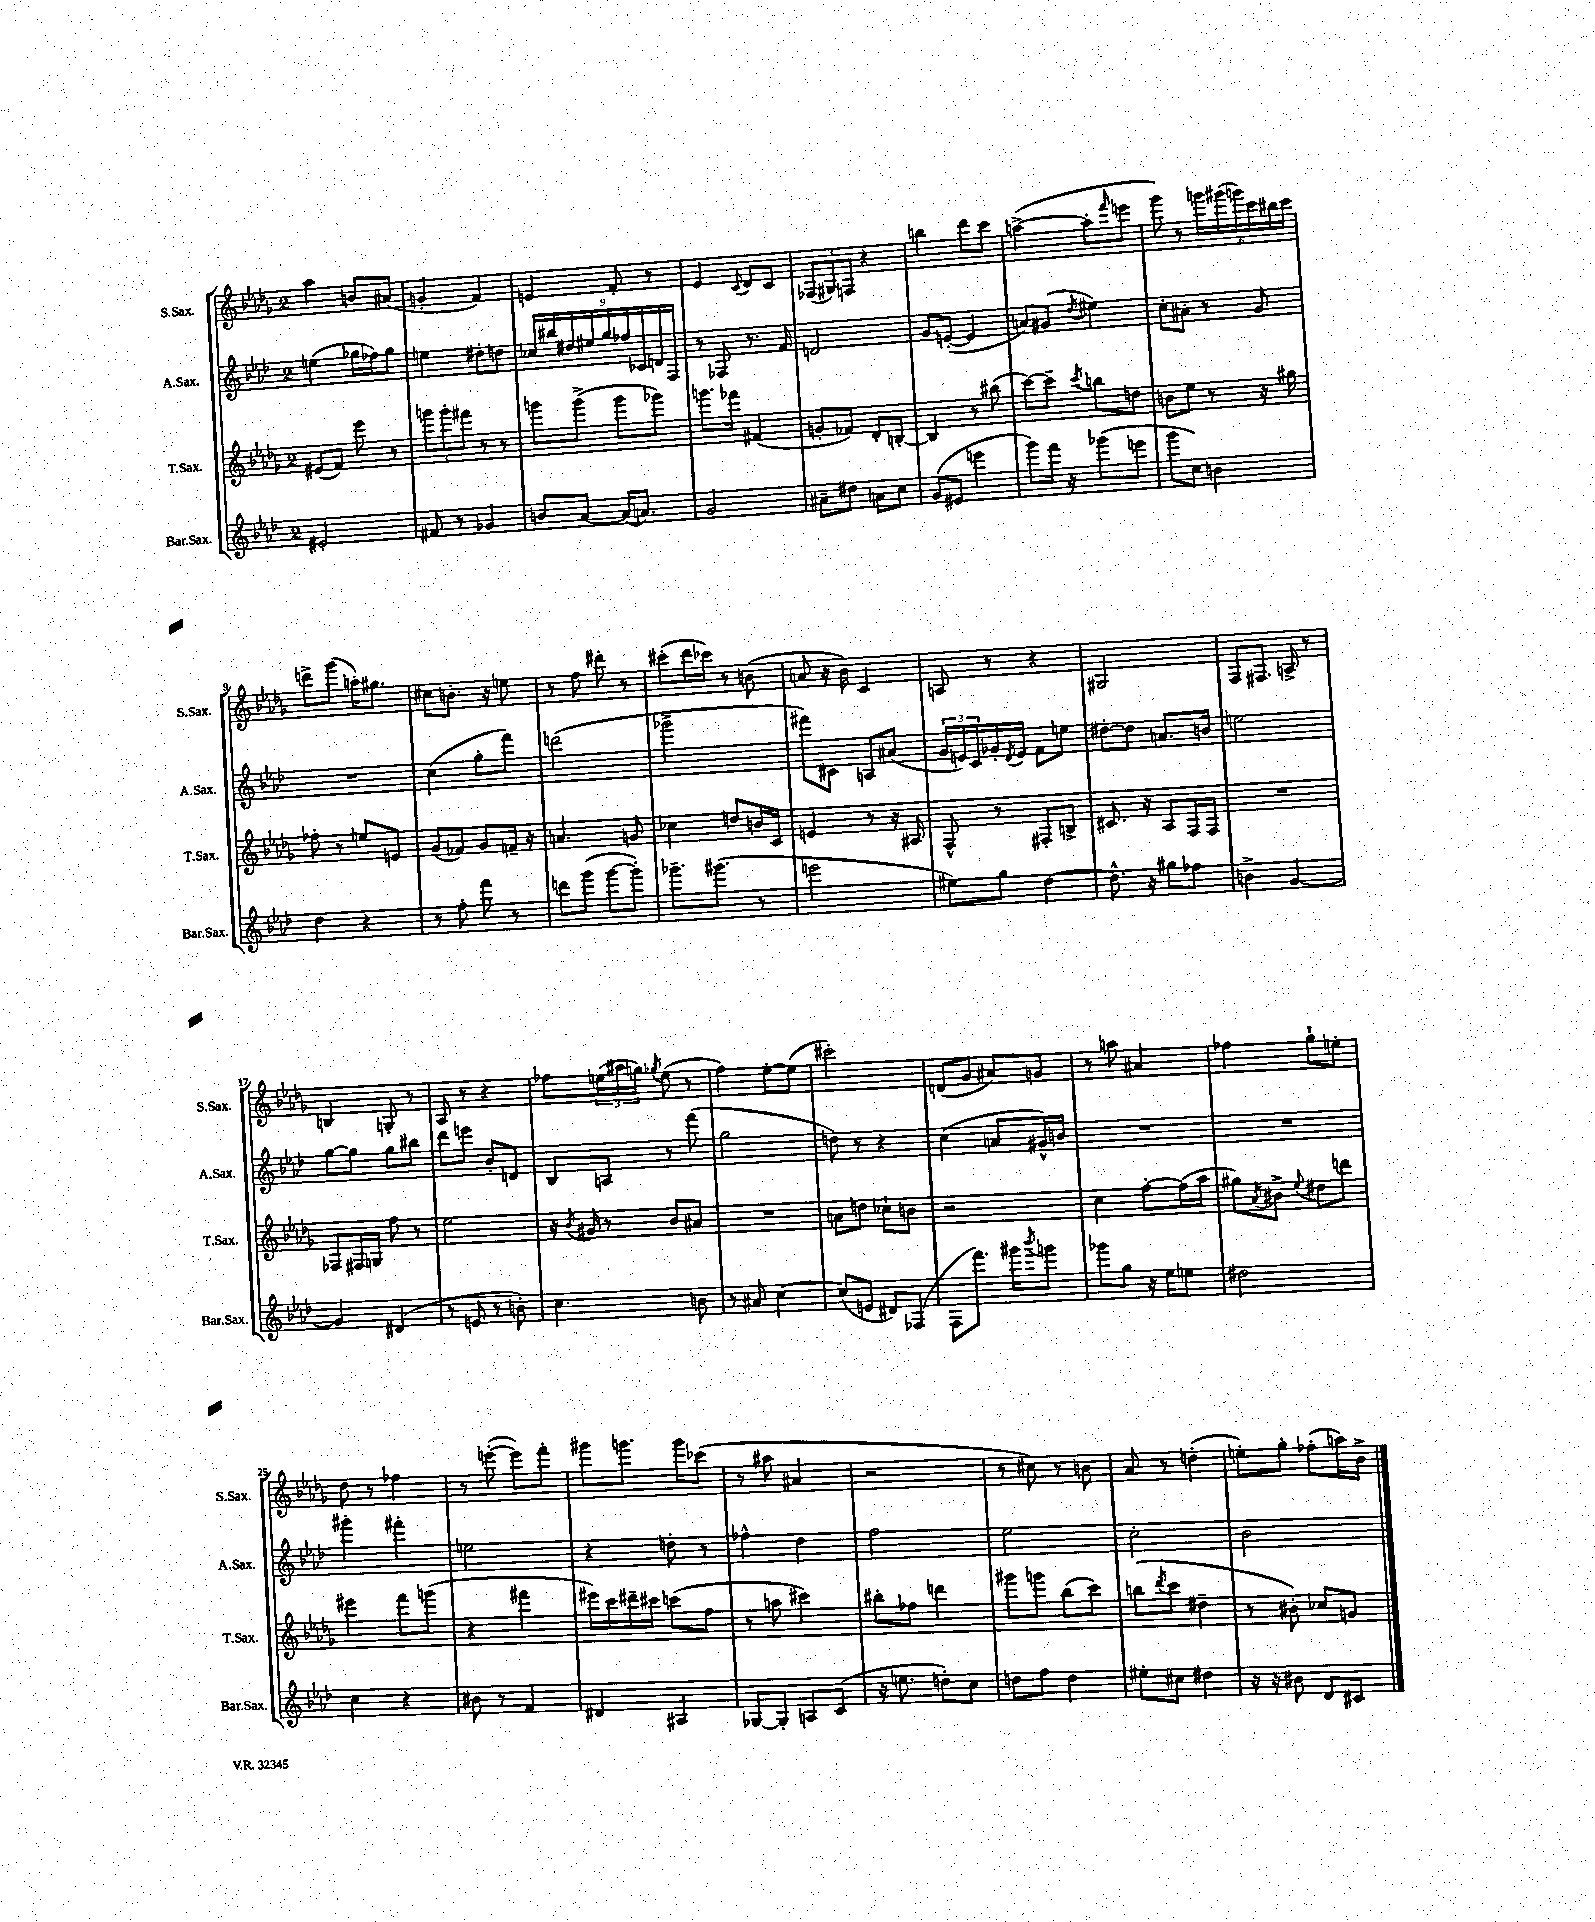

**kern	**kern	**kern	**kern
*staff4	*staff3	*staff2	*staff1
*clefG2	*clefG2	*clefG2	*clefG2
*k[b-e-a-d-]	*k[b-e-a-d-g-]	*k[b-e-a-d-]	*k[b-e-a-d-g-]
*M2/4	*M2/4	*M2/4	*M2/4
2e#'	(8e#	(4ee	4aa-
.	8f)	.	.
.	8eee-	16gg-	8b
.	.	16ff-)	.
.	8r	8gg-	(8a#
=	=	=	=
8f#	12ggg	4ee	4g'
.	12ggg'	.	.
8r	.	.	.
.	12fff#	.	.
4g-	8r	8dd#'	4f)
.	8r	8dd	.
=	=	=	=
8b	8ggg	18cc-	4e
.	.	18bb#	.
.	.	18dd#	.
[8a-	(8ggg^	.	.
.	.	18ee#	.
.	.	18gg	.
(16a-]	8ggg	.	8f'
.	.	18ff-	.
8.a)	.	.	.
.	.	18c-	.
.	8ggg-)	.	8r
.	.	18d	.
.	.	18F	.
=	=	=	=
2g	8.ggg	8r	4e-
.	.	8F-	.
.	16fff-	.	.
.	.	.	8qqc
.	(4f#	8.r	8d-
.	.	.	8c
.	.	16f	.
=	=	=	=
8a#~	8g'	2d	(12F-
.	.	.	12G#)
8dd#	8f-)	.	.
.	.	.	12F
8a	8d-'	.	4r
8cc	[8B'	.	.
=	=	=	=
(8g	4B]	8g	4bb
8e#	.	([8e'	.
4eee	8r	4e]	8ddd-
.	(8bb#	.	8ccc
=	=	=	=
8ggg)	[8ccc)	8a)	([4aa^
16fff	8ccc~]	(8g#	.
16r	.	.	.
.	8qccc	8qdd-	.
(8ggg-	8bb	4ee#)	8aa']
.	.	.	16qqfff
8eee	8dd	.	8eee
=	=	=	=
8ggg	8b	8cc'	8ggg-)
8cc)	8ee-	8a#'	8r
4b	8r	8r	24ggg
.	.	.	(24ggg#
.	.	.	24ggg)
.	16r	8g	24ccc
.	.	.	24bb#
.	16gg#	.	.
.	.	.	24ccc
=	=	=	=
4dd-	8ff-'	2r	8ddd^
.	8r	.	(8ggg-
4r	8ee	.	16aa')
.	.	.	8.gg#
.	8e	.	.
=	=	=	=
8r	(8g-	(4cc	8cc#
8ff'	8f-)	.	8.b'
8fff	8g-	8gg'	.
.	.	.	16r
8r	16f~	8fff)	8ee
.	16r	.	.
=	=	=	=
8ddd	4.a	(2ddd	8r
(8ggg	.	.	8ff
[8ggg	.	.	8ddd#'
8ggg'])	8g	.	8r
=	=	=	=
8.ggg-~	4cc-	2ggg-^	(8ccc#'
.	.	.	16ddd-
(8.ggg#	.	.	16ccc-)
.	8dd	.	8r
8r	16b	.	(8b
.	16c	.	.
=	=	=	=
2eee	4e	8fff#)	8a
.	.	8c#	16r
.	.	.	16b-)
.	8r	8A	4c
.	16r	(8a#	.
.	16A#	.	.
=	=	=	=
8ee#)	8F^^	24g	8A
.	.	24e)	.
.	.	24c	.
8gg	8r	16g-'	8r
.	.	8qd-	.
.	.	16e	.
[4dd-	8F#'	8f	4r
.	8B^	8ee	.
=	=	=	=
8.dd-^^]	8.c#	[8dd#'	2G#
.	.	8dd#]	.
16r	16r	.	.
8gg#	8A-	8.a	.
8ff-	16F	.	.
.	16F	16b	.
=	=	=	=
4b^	2r	2ee	8F
.	.	.	8.F#
[4g	.	.	.
.	.	.	16A^
.	.	.	8r
=	=	=	=
4g]	8F-	[8gg	4B
.	16F#	8gg]	.
.	16G	.	.
(4d#	8ff	8gg	8G'
.	8r	8bb#	8r
=	=	=	=
8r	2ee-	8ddd-	8A-
8e	.	8eee	8r
8r	.	8b-'	4r
8b')	.	8d	.
=	=	=	=
4.cc	16r	8B-	8ff-
.	8qb-	.	.
.	16g#	.	.
.	8r	8A	(24ee
.	.	.	24aa#
.	.	.	24gg)
.	.	.	8qgg-
.	8b-	8r	(8ee
8b	8a#	(8fff	8r
=	=	=	=
8r	2r	2gg	4ff)
8a#	.	.	.
[4cc	.	.	[8ee-'
.	.	.	(8ee-]
=	=	=	=
(8cc]	8a	8dd)	2ccc#')
8e	8dd	8r	.
8d#)	8cc-`	4r	.
(8F-	8b	.	.
=	=	=	=
8F	2r	(4cc	(8d
8.fff)	.	.	8g-
.	.	8a	8a#)
16ggg#	.	.	.
8qbbb-	.	.	.
8ggg	.	16g#^^)	8g
.	.	16b	.
=	=	=	=
8ggg-	4cc	2r	8r
8gg	.	.	8aa
16r	[8ff'	.	4a#
16ee-	.	.	.
8ee	(16ff]	.	.
.	16aa-	.	.
=	=	=	=
2dd#	8gg#)	2r	4ff-
.	8qa-	.	.
.	8b#^	.	.
.	8qqee-	.	.
.	8dd#	.	8gg-`
.	8ddd	.	8ee'
=	=	=	=
4cc	4eee#	4ggg#'	8dd-
.	.	.	8r
4r	8fff	4fff#'	4ff-
.	(8ggg	.	.
=	=	=	=
8b#	4r	2ee	8r
8r	.	.	([8eee'
4f	4fff#	.	8eee])
.	.	.	8fff'
=	=	=	=
4d#	16eee#)	4r	8ggg#
.	16ccc	.	.
.	16ddd#~	.	8.ggg
.	16ccc#	.	.
4A#	(8ccc	8dd'	.
.	.	.	16ggg
.	8ff	8r	(8ccc-
=	=	=	=
[8G-	8r	4ff-^^	8r
8G-']	8aa	.	8aa#
8A	4ccc#)	4dd-	4a#
(8c	.	.	.
=	=	=	=
16r	8bb#'	2ff	2r
8.ee	.	.	.
.	8ff-	.	.
8dd')	4ddd	.	.
8cc	.	.	.
=	=	=	=
8dd	8ggg#	2ee-	8r
8ff	8ggg	.	8cc#)
4dd	(8bb-	.	8r
.	8ccc)	.	8b
=	=	=	=
8ee#'	(8bb	2cc'	8a-
.	8qddd-	.	.
8cc#	8ccc	.	8r
4dd#	4dd#~	.	(4dd'
=	=	=	=
16r	8r	2b-	8ee')
16r	.	.	.
8b#	8b#')	.	8gg-'
8d-	8cc-	.	(8ff-'
8c#	8g	.	16aa)
.	.	.	16b-^
==	==	==	==
*-	*-	*-	*-
